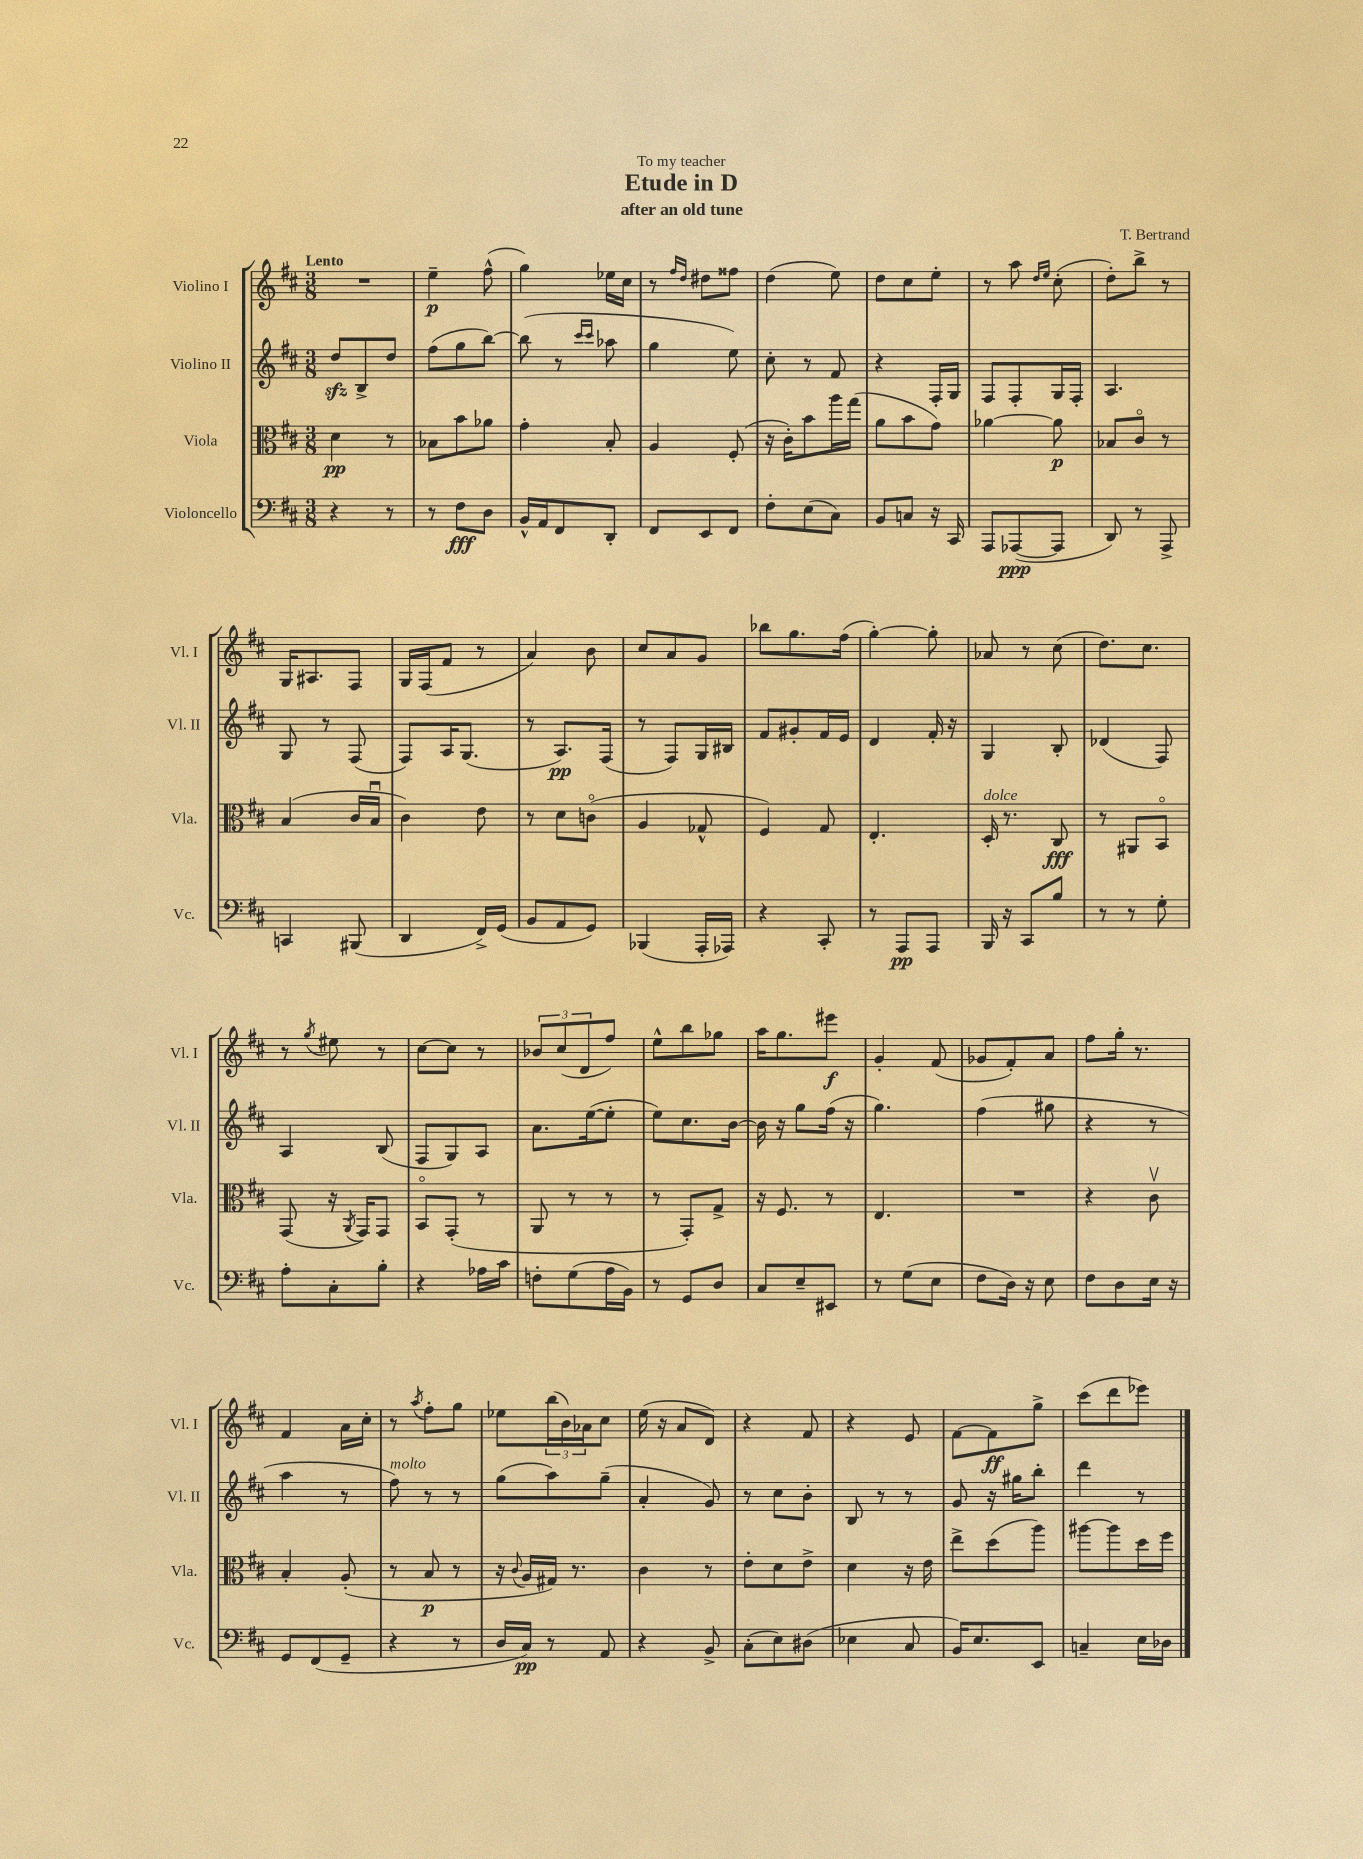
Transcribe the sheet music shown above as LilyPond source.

\header { title = "Etude in D" composer = "T. Bertrand" subtitle = "after an old tune" dedication = "To my teacher" }
<<
\new StaffGroup <<
\new Staff = "s0" \with { instrumentName = "Violino I" shortInstrumentName = "Vl. I" } {
    \clef treble \key d \major \numericTimeSignature \time 3/8 \tempo "Lento"
    R4. |
    e''4--\p fis''8-^( |
    g''4) ees''16 cis''16 |
    r8 \grace { fis''16 d''16 } dis''8 fisis''8 |
    d''4( e''8) |
    d''8 cis''8 e''8-. |
    r8 a''8 \grace { d''16 e''16 } cis''8-.( |
    d''8-.) b''8-> r8 |
    g16 ais8. fis8 |
    g16 fis16( fis'8 r8 |
    a'4) b'8 |
    cis''8 a'8 g'8 |
    bes''8 g''8. fis''16( |
    g''4~-.) g''8-. |
    aes'8 r8 cis''8( |
    d''8.) cis''8. |
    r8 \acciaccatura { g''8 } eis''8 r8 |
    cis''8~ cis''8 r8 |
    \tuplet 3/2 { bes'8 cis''8( d'8 } fis''8) |
    e''8-^ b''8 ges''8 |
    a''16 g''8. eis'''8\f |
    g'4-. fis'8( |
    ges'8 fis'8-.) a'8 |
    fis''8 g''16-. r8. |
    fis'4 a'16 cis''16-. |
    r8 \acciaccatura { a''8 } fis''8-. g''8 |
    ees''8 \tuplet 3/2 { b''16( b'16) aes'16 } cis''8 |
    e''16( r16 a'8 d'8) |
    r4 fis'8 |
    r4 e'8 |
    fis'8~ fis'8\ff g''8-> |
    cis'''8( d'''8 ees'''8) \bar "|." |
}
\new Staff = "s1" \with { instrumentName = "Violino II" shortInstrumentName = "Vl. II" } {
    \clef treble \key d \major \numericTimeSignature \time 3/8
    d''8\sfz b8-> d''8 |
    fis''8( g''8 b''8~) |
    b''8( r8 \grace { cis'''16 cis'''16 } aes''8 |
    g''4 e''8) |
    cis''8-. r8 fis'8 |
    r4 fis16-. g16 |
    fis8 fis8-. g16 fis16-. |
    a4. |
    g8 r8 fis8( |
    fis8) a16 g8.( |
    r8 a8.\pp) fis16( |
    r8 fis8) g16 bis16 |
    fis'8 gis'8-. fis'16 e'16 |
    d'4 fis'16-. r16 |
    g4 b8-. |
    des'4( fis8) |
    a4 b8( |
    fis8 g8) a8 |
    a'8. e''16~( e''8-. |
    e''8) cis''8. b'16~ |
    b'16 r16 g''8 fis''16( r16 |
    g''4.) |
    fis''4( gis''8 |
    r4 r8 |
    a''4 r8 |
    fis''8^\markup { \italic "molto" }) r8 r8 |
    g''8( a''8) g''8--( |
    a'4-. g'8) |
    r8 cis''8 b'8-. |
    b8 r8 r8 |
    g'8 r16 gis''16 b''8-. |
    d'''4 r8 \bar "|." |
}
\new Staff = "s2" \with { instrumentName = "Viola" shortInstrumentName = "Vla." } {
    \clef alto \key d \major \numericTimeSignature \time 3/8
    d'4\pp r8 |
    bes8 b'8 aes'8 |
    g'4-. b8-. |
    a4 fis8-.( |
    r16 cis'16-.) b'8 a''16 g''16( |
    a'8 b'8 g'8) |
    aes'4~ aes'8\p |
    bes8 cis'8\flageolet r8 |
    b4( cis'16 b16\downbow |
    cis'4) e'8 |
    r8 d'8 c'8\flageolet( |
    a4 ges8-^ |
    fis4) g8 |
    e4.-. |
    d16-.^\markup { \italic "dolce" } r8. cis8\fff |
    r8 ais,8 b,8\flageolet |
    g,8( r16 \acciaccatura { a,8 } g,16) g,8 |
    b,8\flageolet g,8-.( r8 |
    a,8 r8 r8 |
    r8 g,8-.) g8-> |
    r16 fis8. r8 |
    e4. |
    R4. |
    r4 cis'8\upbow |
    b4-. a8-.( |
    r8 b8\p r8 |
    r16 \appoggiatura { cis'8 } a16 gis16) r8. |
    cis'4 r8 |
    e'8-. d'8 e'8-> |
    d'4 r16 e'16 |
    e''8-> d''8( a''8) |
    ais''8~ ais''8 d''16 fis''16 \bar "|." |
}
\new Staff = "s3" \with { instrumentName = "Violoncello" shortInstrumentName = "Vc." } {
    \clef bass \key d \major \numericTimeSignature \time 3/8
    r4 r8 |
    r8 fis8\fff d8 |
    b,16-^ a,16 fis,8 d,8-. |
    fis,8 e,8 fis,8 |
    fis8-. e8( cis8) |
    b,8 c8 r16 cis,16 |
    a,,8 aes,,8~\ppp( aes,,8 |
    d,8) r8 a,,8-> |
    c,4 bis,,8( |
    d,4 fis,16->) g,16( |
    b,8 a,8 g,8) |
    bes,,4( a,,16-. aes,,16) |
    r4 cis,8-. |
    r8 a,,8\pp a,,8 |
    b,,16 r16 cis,8 b8 |
    r8 r8 g8-. |
    a8-. cis8-. b8-. |
    r4 aes16 cis'16 |
    f8-. g8( a16 b,16) |
    r8 g,8 d8 |
    cis8 e8-- eis,8 |
    r8 g8( e8 |
    fis8 d16) r16 e8 |
    fis8 d8 e16 r16 |
    g,8 fis,8( g,8-- |
    r4 r8 |
    d16 cis16\pp) r8 a,8 |
    r4 b,8-> |
    cis8-.( e8) dis8( |
    ees4 cis8 |
    b,16) e8. e,8 |
    c4-- e16 des16 \bar "|." |
}
>>
>>
\layout { \context { \Score \remove "Bar_number_engraver" } }
